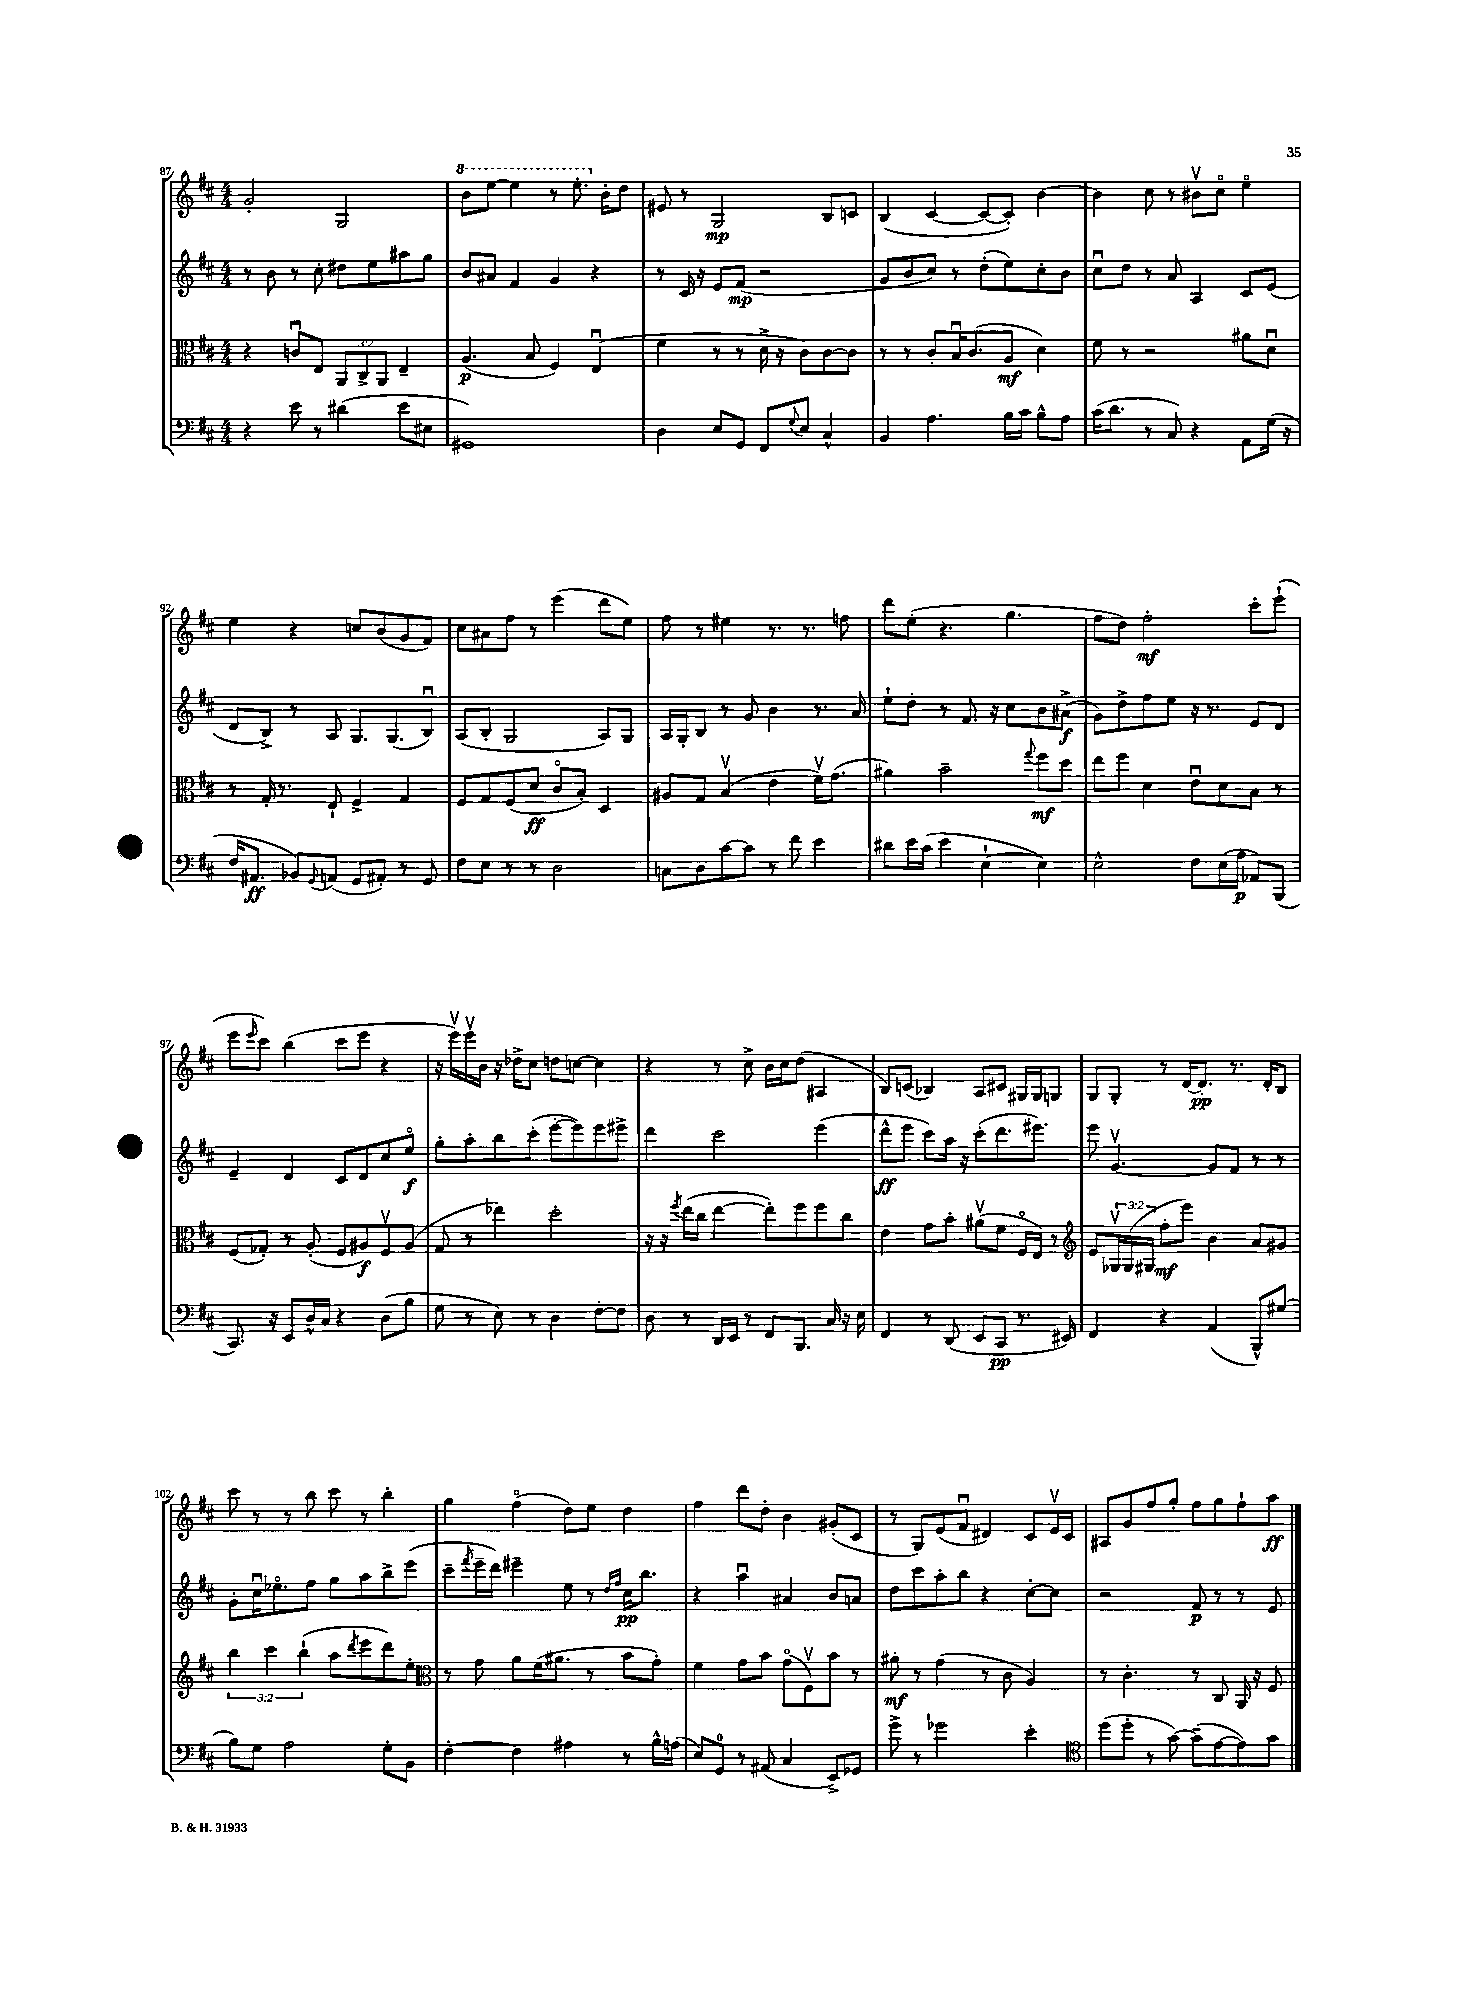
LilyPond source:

<<
\new StaffGroup <<
\new Staff = "s0" {
    \clef treble \key d \major \numericTimeSignature \time 4/4
    g'2-. g2 |
    \ottava #1 b''8 e'''8~ e'''4 r8 e'''8.-. \ottava #0 b'16-. d''8 |
    eis'8 r8 g2\mp b8 c'8 |
    b4( cis'4~ cis'8~ cis'8-.) b'4~ |
    b'4 cis''8 r8 bis'8\upbow cis''8\flageolet e''4\flageolet |
    e''4 r4 c''8 b'8( g'8 fis'8) |
    cis''8 ais'8 fis''8 r8 e'''4( d'''8 e''8) |
    fis''8 r8 eis''4 r8. r8. f''8 |
    d'''8 e''8-.( r4. g''4. |
    fis''8 d''8) fis''2-.\mf cis'''8-. e'''8-!( |
    e'''8 \grace { e'''16 } cis'''8) b''4( cis'''8 e'''8 r4 |
    r16 e'''16\upbow) e'''16\upbow b'16 r16 des''16-> cis''8 d''8 c''8~ c''4 |
    r4 r8 cis''8-> b'16 cis''16 d''8( ais4 |
    b8) c'8( bes4) a8 cis'8 gis16 gis16 g8 |
    g8 g8-. r8 d'16~ d'8.-.\pp r8. d'16-. b8 |
    cis'''8 r8 r8 b''8 cis'''8 r8 b''4-. |
    g''4 fis''4\flageolet( d''8) e''8 d''4 |
    fis''4 d'''8 d''8-. b'4 gis'8-.( cis'8 |
    r8 g8) e'8( fis'8\downbow dis'4) cis'8 e'16\upbow cis'16 |
    ais8 g'8 fis''8 g''8-. fis''8 g''8 fis''8-! a''8\ff \bar "|." |
}
\new Staff = "s1" {
    \clef treble \key d \major \numericTimeSignature \time 4/4
    r8 b'8 r8 cis''8-. dis''8 e''8 ais''8 g''8 |
    b'8 ais'8 fis'4 g'4 r4 |
    r8 cis'16 r16 e'8 fis'8\mp( r2 |
    g'8 b'8 cis''8) r8 d''8-.( e''8) cis''8-. b'8 |
    cis''8\downbow d''8 r8 a'8 a4 cis'8 e'8( |
    d'8 b8->) r8 a8 g8. g8.( b8\downbow) |
    a8( b8-. g2 a8) g8 |
    a16 g16-. b8 r8 g'8 b'4 r8. a'16 |
    e''8-! d''8-. r8 fis'8. r16 cis''8 b'8 ais'8->\f( |
    g'8) d''8-> fis''8 e''8 r16 r8. e'8 d'8 |
    e'4-- d'4 cis'8 d'8 cis''8 e''8\flageolet\f |
    g''8-. a''8-. b''8 cis'''8-.( e'''8~-. e'''8) e'''8 eis'''8-> |
    d'''4 cis'''2 e'''4( |
    d'''8-^\ff e'''8 cis'''8) a''16 r16 cis'''8-.( d'''8. eis'''8.) |
    e'''8 g'4.~\upbow g'8 fis'8 r8 r8 |
    g'8-. cis''16\downbow ees''8.\flageolet fis''8 g''8 a''8 b''8-> e'''8( |
    cis'''8-- \acciaccatura { fis'''8 } e'''16-- d'''16) eis'''4-- e''8 r8 \grace { d''16 fis''16 } cis''16\pp b''8. |
    r4 a''4\downbow ais'4 b'8 a'8 |
    d''8 cis'''8 a''8-. b''8 r4 cis''8~-. cis''8 |
    r2 fis'8\p r8 r8 e'8 \bar "|." |
}
\new Staff = "s2" {
    \clef alto \key d \major \numericTimeSignature \time 4/4 \override Staff.TupletNumber.text = #tuplet-number::calc-fraction-text
    r4 c'8\downbow e8 \tuplet 3/2 { a,8 cis8-> a,8 } e4-- |
    a4.\p( b8 fis4) e4\downbow( |
    fis'4 r8 r8 d'16-> r16 cis'8) cis'8~ cis'8 |
    r8 r8 cis'8-. b16\downbow cis'8.( a8\mf d'4) |
    fis'8 r8 r2 ais'8 d'8\downbow |
    r8 g16-. r8. e8-! fis4-> g4 |
    fis8 g8 fis8( d'8\ff cis'8\flageolet b8-.) d4 |
    ais8 g8 b4\upbow( e'4 fis'16\upbow) g'8.( |
    ais'4) b'2-- \appoggiatura { g''8 } fis''8\mf d''8 |
    e''8 fis''8 d'4 e'8\downbow d'8 b8 r8 |
    fis8( ges8-.) r8 a8-.( fis8 ais8\f) fis8\upbow ais8( |
    g8 r8 ees''4) d''2-. |
    r16 r16 \acciaccatura { fis''8 } e''16( cis''16 e''4~ e''8-.) fis''8 fis''8 cis''8 |
    e'4 g'8 b'8-. ais'8\upbow( fis'8 fis16\flageolet e16) r8 |
    \clef treble e'8 \tuplet 3/2 { ges16\upbow ges16( gis16 } fis''8-.\mf e'''8) b'4 a'8 gis'8 |
    \tuplet 3/2 { b''4 cis'''4 b''4-!( } a''8 \acciaccatura { d'''8 } e'''8 d'''8) e''8-. |
    \clef alto r8 g'8 a'8 fis'16( ais'8. r8 b'8 g'8-.) |
    fis'4 g'8 b'8 g'8\flageolet( fis8\upbow) b'8 r8 |
    ais'8-.\mf r8 g'4( r8 cis'8 a4) |
    r8 cis'4.-. r8 cis8 a,16 r16 fis8 \bar "|." |
}
\new Staff = "s3" {
    \clef bass \key d \major \numericTimeSignature \time 4/4
    r4 e'8 r8 dis'4( e'8 eis8 |
    gis,1) |
    d4 e8 g,8 fis,8 \appoggiatura { g8 } e8 cis4-^ |
    b,4 a4. b16 cis'16 b8-^ a8 |
    cis'16( d'8. r8 cis8) r4 a,8 g16( r16 |
    fis16 ais,8.\ff bes,8) \appoggiatura { g,8 } a,8( g,8 ais,8-.) r8 g,8 |
    fis8 e8 r8 r8 d2 |
    c8 d8 cis'8~ cis'8 r8 fis'8 e'4 |
    dis'8 e'16 cis'16( e'4 e4~-! e4) |
    e2-^ fis8 e16( a16\p aes,8) b,,8( |
    cis,8.) r16 e,8 d16-^ cis16 r4 d8( b8 |
    g8 r8 e8) r8 d4 fis8~-. fis8 |
    d8 r8 d,16 e,16 r8 fis,8 b,,8. cis16 r16 e16 |
    fis,4 r8 d,8( e,8 cis,8\pp r8. eis,16) |
    fis,4 r4 a,4( b,,8-^) gis8( |
    b8) g8 a2 g8-. b,8 |
    fis4~-. fis4 ais4 r8 b16-^ a16( |
    e8) g,8-0 r8 ais,8( cis4 e,8->) ges,8 |
    g'8-> r8 ges'2 e'4-. |
    \clef tenor d''8( d''8-. r8 g'8~) g'8--( e'8~ e'8) g'8 \bar "|." |
}
>>
>>
\layout { \context { \Score currentBarNumber = #87 } }
